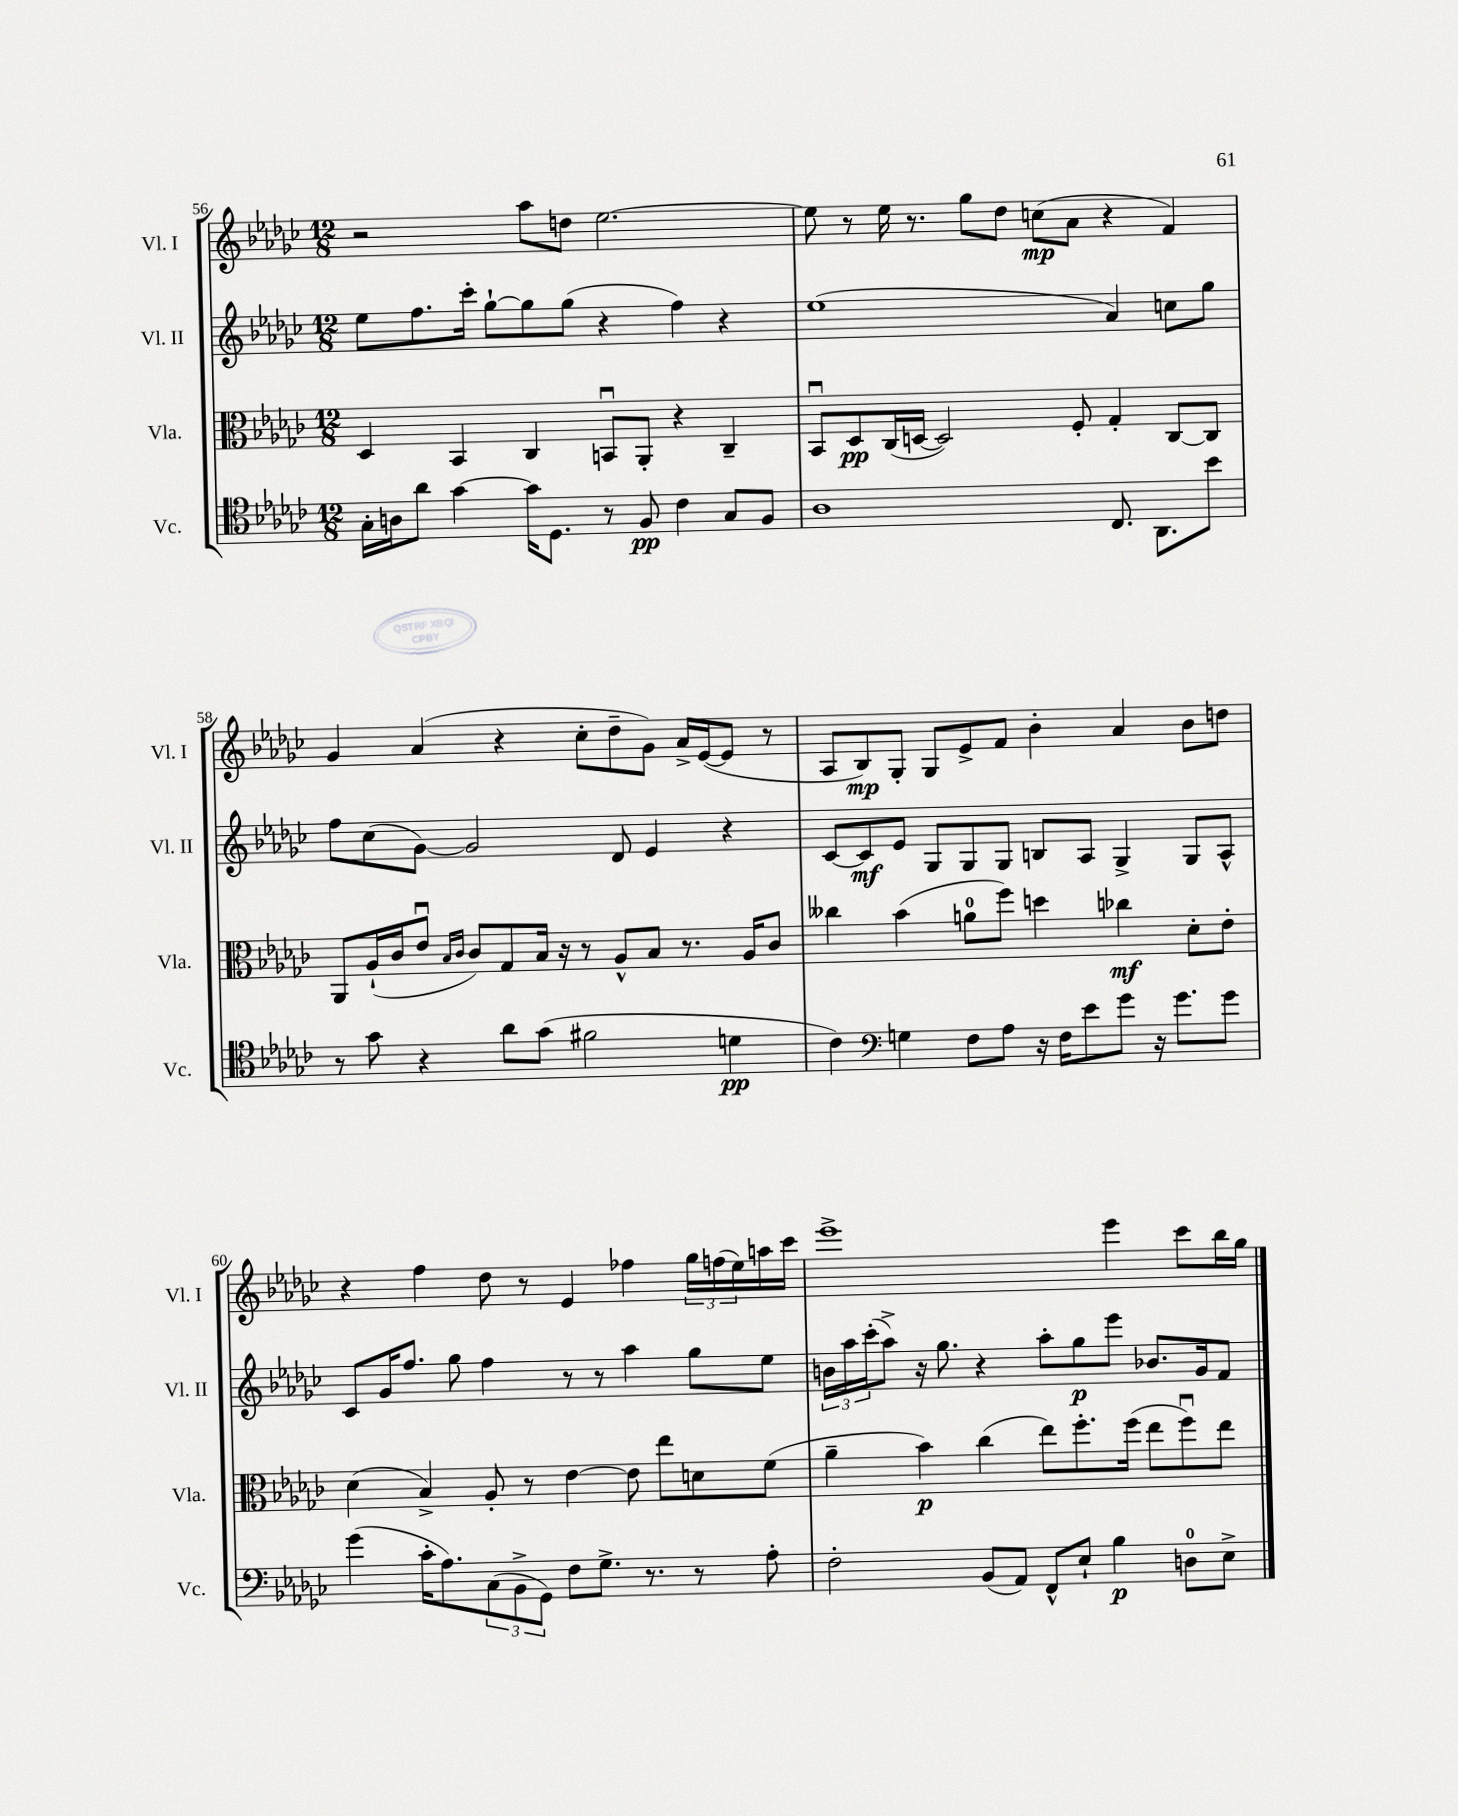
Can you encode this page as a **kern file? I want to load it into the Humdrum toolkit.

**kern	**kern	**kern	**kern
*staff4	*staff3	*staff2	*staff1
*clefC4	*clefC3	*clefG2	*clefG2
*k[b-e-a-d-g-c-]	*k[b-e-a-d-g-c-]	*k[b-e-a-d-g-c-]	*k[b-e-a-d-g-c-]
*M12/8	*M12/8	*M12/8	*M12/8
16G-'\LL	4D-/	8ee-\L	2r
16A\J	.	.	.
8a-\J	.	8.ff\	.
[4g-\	4BB-/	.	.
.	.	16ccc-'\Jk	.
.	.	[8gg-`\L	.
16g-\]LK	4C-/	8gg-\]	8aa-\L
8.D-\J	.	.	.
.	.	(8gg-\J	8dd\J
8r	8BBu/L	4r	[2.ee-\
8F/	8AA-'/J	.	.
4c-\	4r	4ff\)	.
8G-/L	4C-~/	4r	.
8F/J	.	.	.
=	=	=	=
1A-	8BB-u/L	(1ee-	8ee-\]
.	8D-/	.	8r
.	(16C-/L	.	16ee-\
.	[16D/JJ	.	8.r
.	2D/])	.	.
.	.	.	8gg-\L
.	.	.	8dd-\J
.	.	.	(8cc\L
.	8F'/	.	8a-\J
8.C-/	4G-'/	4a-/)	4r
8.AA-\L	.	.	.
.	[8C-/L	8cc\L	4f/)
8b-\J	8C-/]J	8gg-\J	.
=	=	=	=
8r	8AA-/L	8ff\L	4g-/
8g-\	(16A-`/L	(8cc-\	.
.	16c-/J	.	.
4r	8e-u/J	[8g-\J)	(4a-/
.	16qqB-/LL	.	.
.	16qqc-/JJ	.	.
.	8c-/L)	2g-/]	.
8a-\L	8G-/	.	4r
(8g-\J	16B-/Jk	.	.
.	16r	.	.
2f#\	8r	.	8cc-'\L
.	8A-^^/L	8d-/	8dd-~\
.	8B-/J	4e-/	8g-\J)
.	8.r	.	16a-^/LL
.	.	.	([16e-/J
4d\	.	4r	8e-/]J
.	16A-/LK	.	.
.	8c-/J	.	8r
=	=	=	=
4c-\)	4cc--\	[8c-/L	8A-/L
.	.	8c-/]	8B-/)
*clefF4	*	*	*
4G\	(4b-\	8e-/J	8G-'/J
.	.	8G-/L	8G-/L
8F\L	8a\L	8G-/	8e-^/
8A-\J	8ff\J)	8G-/J	8f/J
16r	4dd\	8B/L	4b-'\
16F\LK	.	.	.
8e-\	.	8A-/J	.
8g-\J	4cc-\	4G-^/	4a-/
16r	.	.	.
8.g-\L	.	.	.
.	8d-'\L	8G-/L	8b-\L
8g-\J	8e-'\J	8A-^^/J	8dd\J
=	=	=	=
(4g-\	(4d-\	8c-/L	4r
.	.	16g-/K	.
.	.	8.ff/J	.
16c-'\LK	4B-^/)	.	4ff\
8.A-\)	.	.	.
.	.	8gg-\	.
(12C-\	8A-'/	4ff\	8dd-\
12BB-^\	.	.	.
.	8r	.	8r
12GG-\J)	.	.	.
8F\L	[4e-\	8r	4e-/
8.G-^\J	.	8r	.
.	8e-\]	4aa-\	4ff-\
8.r	.	.	.
.	8ee-\L	.	.
8r	8d\	8gg-\L	24gg-\LL
.	.	.	(24ff\
.	.	.	24ee-\)
8A-'\	(8f\J	8ee-\J	16aa\
.	.	.	16ccc-\JJ
=	=	=	=
2F'\	4a-~\	24b\LL	1eee-^
.	.	24aa-\	.
.	.	(24ccc-'\J	.
.	.	8aa-^\J)	.
.	4b-\)	16r	.
.	.	8.gg-\	.
(8BB-/L	(4cc-\	4r	.
8AA-/J)	.	.	.
8FF^^/L	8ee-\L)	8aa-'\L	.
8E-`/J	8.ff'\	8gg-\	.
4B-\	.	8eee-\J	4eee-\
.	(16ff\Jk	.	.
.	8ee-\L	8.b-/L	.
8D\L	8ffu\)	.	8ccc-\L
.	.	16g-/k	.
8E-^\J	8ee-\J	8f/J	16bb-\L
.	.	.	16gg-\JJ
==	==	==	==
*-	*-	*-	*-
